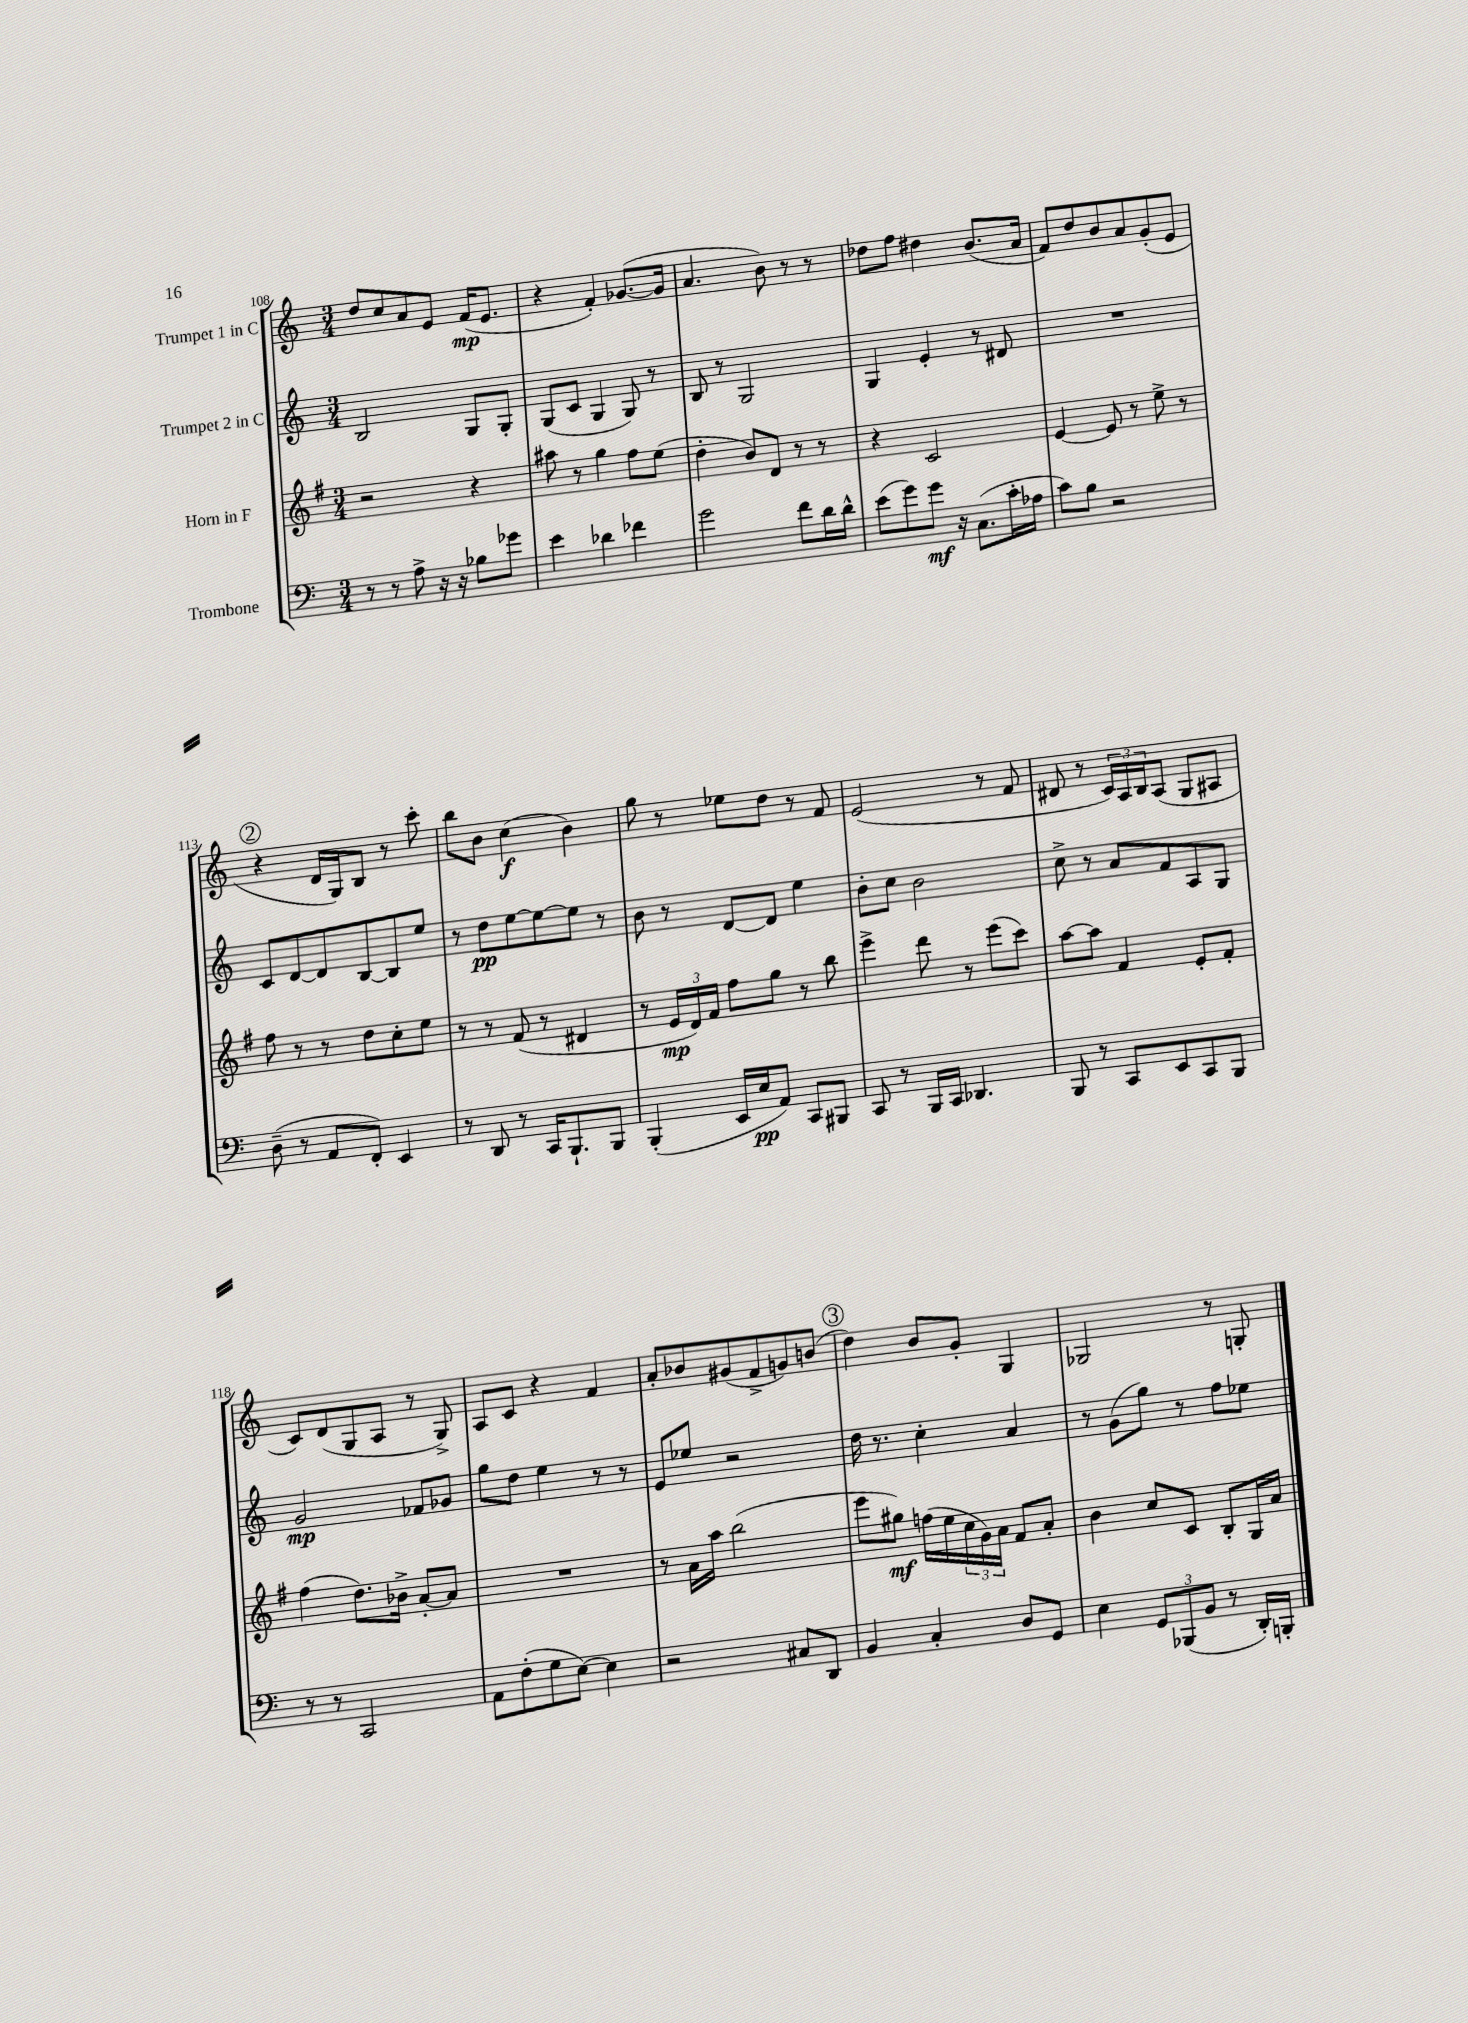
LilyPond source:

<<
\new StaffGroup <<
\new Staff = "s0" \with { instrumentName = "Trumpet 1 in C" } {
    \clef treble \key c \major \numericTimeSignature \time 3/4
    d''8 c''8 a'8 e'8 f'16\mp( e'8. |
    r4 f'4-.) ges'8.~( ges'16 |
    a'4. b'8) r8 r8 |
    des''8 f''8 dis''4 b'8.( a'16 |
    f'8) d''8 b'8 a'8 g'8-.( e'8 |
    \mark \markup { \circle "2" } r4 d'16 g16) b8 r8 c'''8-. |
    b''8 b'8 c''4\f( b'4) |
    g''8 r8 ees''8 d''8 r8 f'8 |
    e'2( r8 f'8 |
    dis'8 r8 \tuplet 3/2 { c'16) a16 b16 } a8( g8 ais8 |
    c'8) d'8( g8 a8 r8 g8->) |
    a8 c'8 r4 f'4 |
    a'8-. bes'8 gis'8( f'8-> g'8) b'8( |
    \mark \markup { \circle "3" } d''4) b'8 g'8-. g4 |
    ges2 r8 g8-. \bar "|." |
}
\new Staff = "s1" \with { instrumentName = "Trumpet 2 in C" } {
    \clef treble \key c \major \numericTimeSignature \time 3/4
    b2 g8 g8-. |
    g8( c'8 g4 g8) r8 |
    b8 r8 g2 |
    g4 e'4-. r8 dis'8 |
    R2. |
    \mark \markup { \circle "2" } c'8 d'8~ d'8 b8~ b8 e''8 |
    r8 d''8\pp e''8~ e''8~ e''8 r8 |
    b'8 r8 d'8~ d'8 e''4 |
    b'8-. c''8 b'2 |
    c''8-> r8 a'8 f'8 a8 g8 |
    g'2\mp fes'8 ges'8 |
    g''8 d''8 e''4 r8 r8 |
    e'8 ees''8 r2 |
    \mark \markup { \circle "3" } d''16 r8. c''4-. a'4 |
    r8 g'8( g''8) r8 f''8 ees''8 \bar "|." |
}
\new Staff = "s2" \with { instrumentName = "Horn in F" } {
    \clef treble \key g \major \numericTimeSignature \time 3/4
    r2 r4 |
    ais''8 r8 g''4 fis''8 e''8( |
    d''4-. b'8) d'8 r8 r8 |
    r4 c'2 |
    e'4~ e'8 r8 e''8-> r8 |
    \mark \markup { \circle "2" } fis''8 r8 r8 d''8 c''8-. e''8 |
    r8 r8 fis'8( r8 dis'4 |
    r8 \tuplet 3/2 { e'16\mp d'16) fis'16 } fis''8 g''8 r8 b''8 |
    e'''4-> d'''8 r8 e'''8( c'''8) |
    a''8~ a''8 fis'4 e'8-. fis'8-. |
    fis''4( d''8.) bes'16-> a'8~-. a'8 |
    R2. |
    r8 a'16 a''16 b''2( |
    \mark \markup { \circle "3" } e'''8 gis''8\mf) f''16( e''16 \tuplet 3/2 { c''16 g'16) a'16 } fis'8 a'8-. |
    b'4 c''8 c'8 b8-. g16 a'16 \bar "|." |
}
\new Staff = "s3" \with { instrumentName = "Trombone" } {
    \clef bass \key c \major \numericTimeSignature \time 3/4
    r8 r8 a8-> r16 r16 bes8 ges'8 |
    e'4 des'4 fes'4 |
    g'2 f'8 d'16 d'16-^ |
    e'8( g'8) g'8\mf r16 c8.( c'16-. aes16 |
    c'8) b8 r2 |
    \mark \markup { \circle "2" } d8--( r8 a,8 f,8-.) e,4 |
    r8 d,8 r8 c,16 b,,8.-! b,,8 |
    b,,4-.( e,16 e16\pp a,8) c,8 bis,,8 |
    c,8 r8 b,,16 c,16 des,4. |
    b,,8 r8 c,8 e,8 c,8 b,,8 |
    r8 r8 c,2 |
    a,8 f8-.( g8 e8~) e4 |
    r2 cis8 d,8 |
    \mark \markup { \circle "3" } b,4 c4-. d8 g,8 |
    e4 \tuplet 3/2 { g,8 bes,,8( b,8 } r8 d,16-.) b,,16-. \bar "|." |
}
>>
>>
\layout { \context { \Score currentBarNumber = #108 } }
